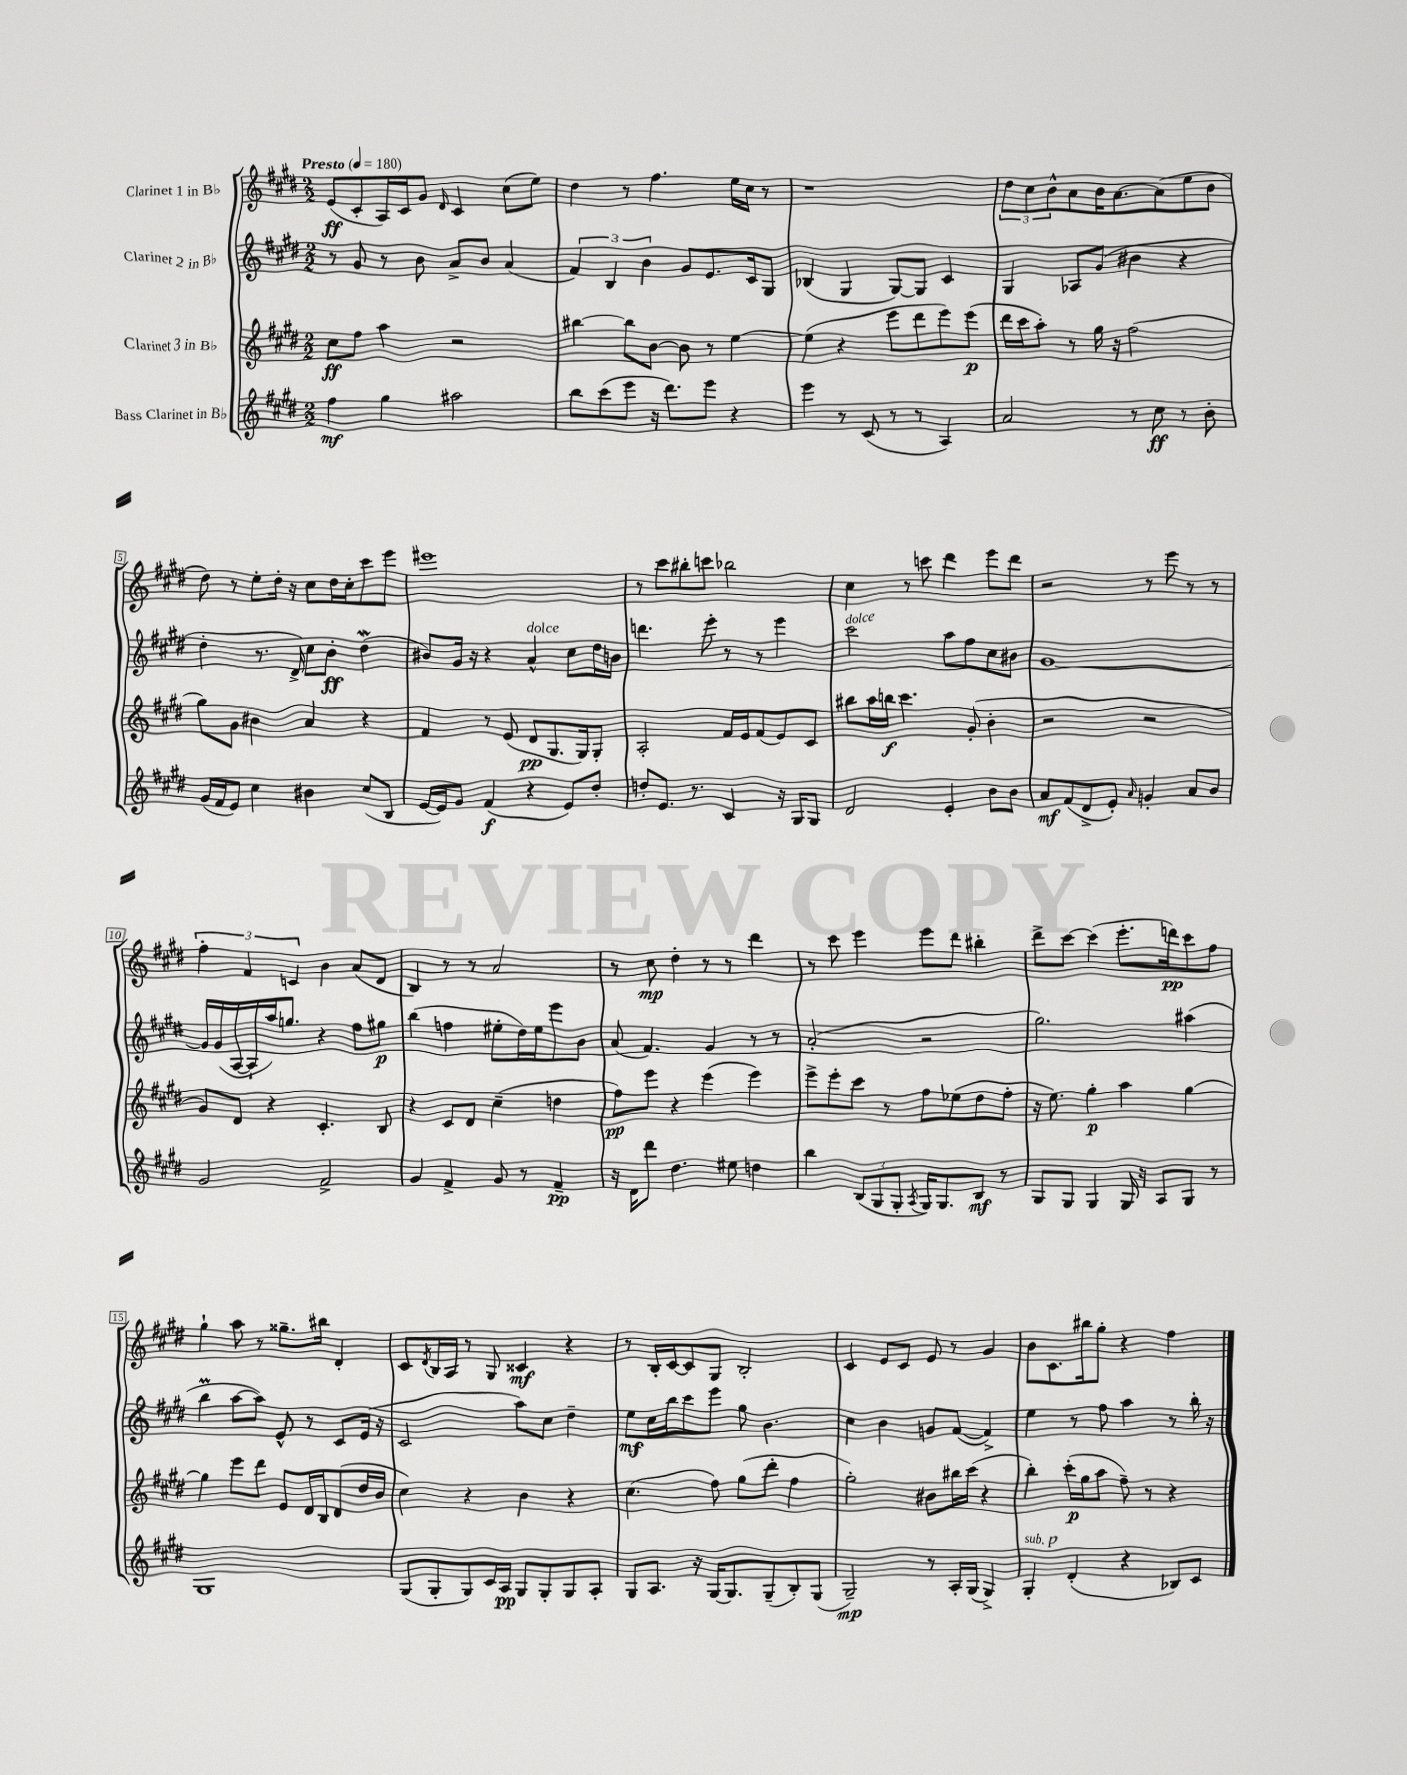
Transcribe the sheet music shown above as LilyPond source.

<<
\new StaffGroup <<
\new Staff = "s0" \with { instrumentName = "Clarinet 1 in Bb" } {
    \clef treble \key e \major \numericTimeSignature \time 2/2 \tempo "Presto" 4 = 180
    e'8\ff( cis'8-. a16) cis'16 gis'8 \grace { dis'16 } cis'4 cis''8( e''8) |
    dis''4 r8 fis''4. e''16 cis''16 r8 |
    r1 |
    \tuplet 3/2 { dis''8 cis''8 b'8-^ } a'8 b'16 a'8.~ a'8( e''8 b'8 |
    dis''8) r8 e''8-. dis''16-. r16 cis''8 dis''16 cis''16-. cis'''8 e'''8 |
    eis'''1 |
    r8 cis'''8 bis''8-. c'''8 bes''2 |
    cis''4 r8 c'''8 dis'''4 e'''8 dis'''8 |
    r2 r8 e'''8 r8 r8 |
    \tuplet 3/2 { fis''4-. fis'4 c'4 } b'4 a'8( dis'8 |
    b4) r8 r8 a'2 |
    r8 cis''8\mp dis''4-. r8 r8 dis'''4 |
    r8 cis'''8 e'''4 e'''8 dis'''8 bis''4-. |
    dis'''8-> cis'''8~ cis'''4( e'''8.-. d'''16\pp) cis'''8 fis''8 |
    gis''4-! a''8 r8 gisis''8.-- bis''16 dis'4-. |
    cis'8 \acciaccatura { dis'8 } b16 a16 r8 gis8 cisis'4\mf r4 |
    r8 b16-. cis'16~ cis'8 gis8 b2-. |
    cis'4 e'8 cis'8 e'8 r8 gis'4 |
    b'8 cis'8. bis''16 gis''8-. r4 fis''4 \bar "|." |
}
\new Staff = "s1" \with { instrumentName = "Clarinet 2 in Bb" } {
    \clef treble \key e \major \numericTimeSignature \time 2/2
    r8 gis'8 r8 b'8 a'8-> b'8 a'4( |
    \tuplet 3/2 { fis'4) b4 b'4 } gis'8 e'8. cis'16 gis8 |
    bes4( gis4 gis8~) gis8 cis'4 |
    gis4 aes8 gis'8( bis'4 r4 |
    dis''4-. r8. dis'16->) cis''8 b'8-.\ff dis''4\mordent( |
    bis'8) gis'16 r16 r4 a'4-^^\markup { \italic "dolce" } cis''8 dis''16 b'16 |
    d'''4. e'''8-. r8 r8 e'''4 |
    cis'''2^\markup { \italic "dolce" } a''8 fis''8 cis''8 bis'8 |
    gis'1~ |
    gis'16 gis'16( a16~ a16-! a''16) g''8. r4 fis''8 gis''8\p |
    b''4( f''4 eis''8-. dis''16) eis''16 e'''8 b'8 |
    a'8( fis'4.) gis'4 r8 r8 |
    a'2-.( r2 |
    gis''2.) ais''4( |
    b''4\prall a''8~ a''8) e'8-^ r8 cis'8 e'16( r16 |
    cis'2 a''8) cis''8 dis''4-- |
    e''8\mf cis''16 b''16 cis'''8 e'''8 gis''8 b'4. |
    cis''4 b'4 g'8 fis'8~( fis'4->) |
    e''4 r8 fis''8 a''4 r8 b''16-. r16 \bar "|." |
}
\new Staff = "s2" \with { instrumentName = "Clarinet 3 in Bb" } {
    \clef treble \key e \major \numericTimeSignature \time 2/2
    cis''8\ff fis''8 a''4 r2 |
    bis''4~ bis''8 b'8~ b'8 r8 e''4~ |
    e''4( r4 e'''8 dis'''8 e'''8) e'''8\p( |
    dis'''16 cis'''16 a''8-.) r8 gis''16 r16 fis''2( |
    gis''8) gis'8 bis'4 a'4 r4 |
    fis'4 r8 e'8( dis'8\pp gis8. gis16) gis8-. |
    a2-. fis'16 e'16 fis'8( e'8) cis'8 |
    bis''8 a''16 b''16\f cis'''4. gis'8-.( b'4-. |
    r2 r2 |
    gis'8) dis'8 r4 cis'4.-. b8 |
    r4 cis'8 dis'8 cis''4--( d''4 |
    fis''8\pp) e'''8 r4 e'''4( e'''4) |
    e'''8-> e'''8-. cis'''8 r8 fis''8 ees''8( dis''8 fis''8-. |
    r16 e''8.) gis''4-.\p a''4 gis''4~ |
    gis''4 e'''8 dis'''8 e'8 dis'16 b16 dis'8( dis''16 b'16 |
    cis''4) r4 b'4 r4 |
    cis''4.( fis''8) gis''8( dis'''8-. fis''4 |
    gis''2-.) bis'8 bis''16 cis'''16( r4 |
    b''4-.) cis'''16-.\p( gis''16 a''8 fis''8--) r8 r4 \bar "|." |
}
\new Staff = "s3" \with { instrumentName = "Bass Clarinet in Bb" } {
    \clef treble \key e \major \numericTimeSignature \time 2/2
    fis''4\mf gis''4 ais''2 |
    b''8 cis'''8( e'''8 r16 dis'''8.) e'''8 r4 |
    e'''4 r8 cis'8( r8 r8 a4) |
    a'2 r8 cis''8\ff r8 b'8-. |
    gis'16( fis'16 e'8) cis''4 bis'4 cis''8( b8 |
    e'16~ e'16) gis'8 fis'4\f( r4 e'8) dis''8-. |
    d''8-. e'8. r8. cis'4 r16 gis16 gis8 |
    dis'2 e'4-. b'8 b'8 |
    a'8\mf fis'8( dis'8-> e'8-.) \grace { a'16 } g'4-. a'8 b'8 |
    gis'2 fis'2-> |
    gis'4 fis'4-> gis'8 r8 fis'4--\pp |
    r16 dis'16 dis'''8 dis''4. eis''8 d''4 |
    b''4 \tuplet 3/2 { b8( gis8 gis8-. } \acciaccatura { a8 } gis16) gis8. b8\mf r8 |
    gis8 gis8 gis4 gis16 r16 a8 gis8 r8 |
    gis1 |
    gis8( gis8-. gis8) cis'16 a16\pp gis8 gis8-. gis8 a8-. |
    gis8 a8. r16 gis16~ gis8. gis8--( b8-.) gis8( |
    gis2--\mp) r8 a16-. gis16( gis4->) |
    gis4-.^\markup { \italic "sub. p" } dis'4-.( r4 bes8) cis'8 \bar "|." |
}
>>
>>
\layout { \context { \Score \override BarNumber.stencil = #(make-stencil-boxer 0.1 0.3 ly:text-interface::print) } }
